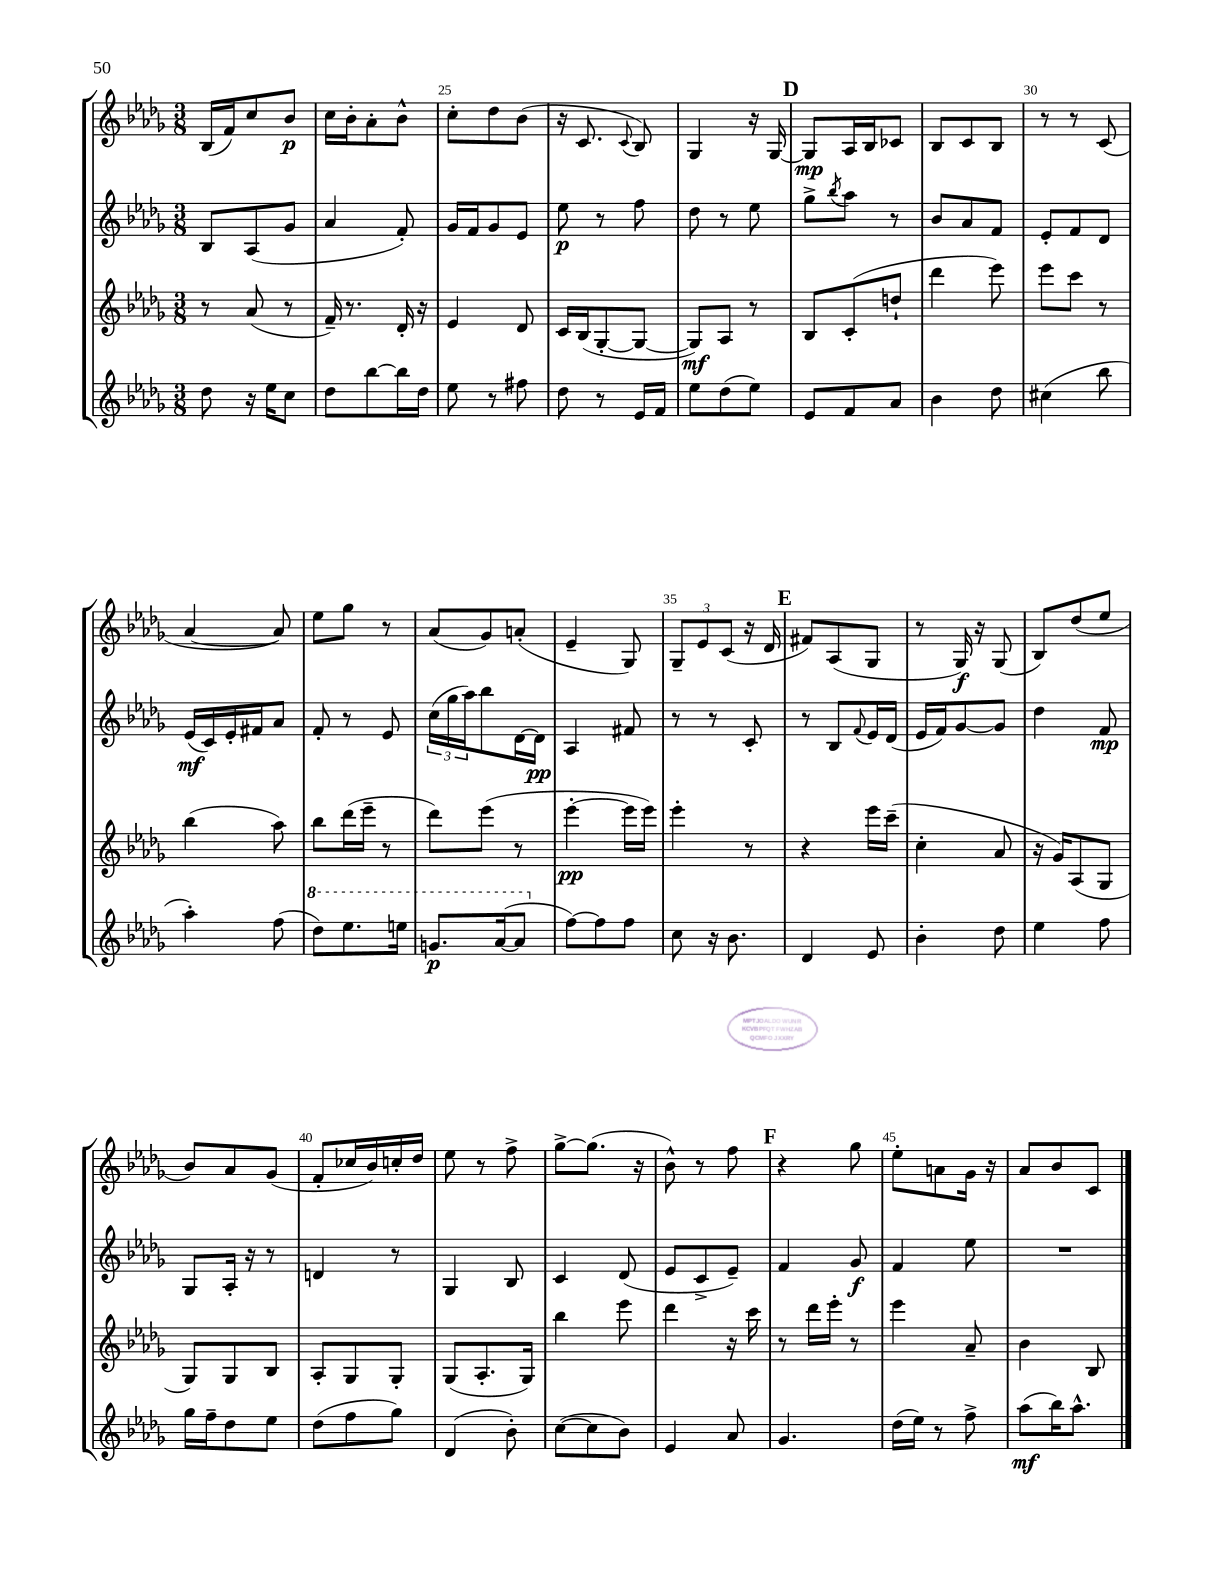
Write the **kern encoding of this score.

**kern	**kern	**kern	**kern
*staff4	*staff3	*staff2	*staff1
*clefG2	*clefG2	*clefG2	*clefG2
*k[b-e-a-d-g-]	*k[b-e-a-d-g-]	*k[b-e-a-d-g-]	*k[b-e-a-d-g-]
*M3/8	*M3/8	*M3/8	*M3/8
8dd-	8r	8B-	(16B-
.	.	.	16f)
16r	(8a-	(8A-	8cc
16ee-	.	.	.
8cc	8r	8g-	8b-
=	=	=	=
8dd-	16f~)	4a-	16cc
.	8.r	.	16b-'
[8bb-	.	.	8a-'
16bb-]	16d-'	8f')	8b-^^
16dd-	16r	.	.
=	=	=	=
8ee-	4e-	16g-	8cc'
.	.	16f	.
8r	.	8g-	8dd-
8ff#	8d-	8e-	(8b-
=	=	=	=
8dd-	16c	8ee-	16r
.	(16B-	.	8.c
8r	[8G-'	8r	.
.	.	.	8qqc
16e-	8G-_	8ff	8B-)
16f	.	.	.
=	=	=	=
8ee-	8G-])	8dd-	4G-
(8dd-	8A-	8r	.
8ee-)	8r	8ee-	16r
.	.	.	[16G-
=	=	=	=
8e-	8B-	8gg-^	8G-]
.	.	8qbb-	.
8f	(8c'	8aa-	16A-
.	.	.	16B-
8a-	8dd`	8r	8c-
=	=	=	=
4b-	4ddd-	8b-	8B-
.	.	8a-	8c
8dd-	8eee-)	8f	8B-
=	=	=	=
(4cc#	8eee-	8e-'	8r
.	8ccc	8f	8r
8bb-	8r	8d-	(8c
=	=	=	=
4aa-')	(4bb-	(16e-	[4a-
.	.	16c)	.
.	.	16e-'	.
.	.	16f#	.
(8ff	8aa-)	8a-	8a-])
=	=	=	=
8ddd-)	8bb-	8f'	8ee-
8.eee-	(16ddd-	8r	8gg-
.	16eee-~	.	.
.	8r	8e-	8r
16eee	.	.	.
=	=	=	=
8.gg	8ddd-)	(24cc	(8a-
.	.	24gg-	.
.	.	24aa-)	.
.	(8eee-	8bb-	8g-)
([16aa-	.	.	.
8aa-]	8r	[16d-	(8a'
.	.	16d-]	.
=	=	=	=
[8ff)	[4eee-'	4A-	4e-~
8ff]	.	.	.
8ff	16eee-]	8f#	8G-)
.	16eee-)	.	.
=	=	=	=
8cc	4eee-'	8r	12G-~
.	.	.	12e-
16r	.	8r	.
.	.	.	(12c
8.b-	.	.	.
.	8r	8c'	16r
.	.	.	16d-
=	=	=	=
4d-	4r	8r	8f#)
.	.	8B-	(8A-
.	.	8qqf	.
8e-	16eee-	16e-	8G-
.	(16ccc~	(16d-	.
=	=	=	=
4b-'	4cc'	16e-	8r
.	.	16f)	.
.	.	[8g-	16G-)
.	.	.	16r
8dd-	8a-	8g-]	(8G-
=	=	=	=
4ee-	16r	4dd-	8B-)
.	16g-)	.	.
.	(8A-	.	(8dd-
8ff	8G-	8f	8ee-
=	=	=	=
16gg-	8G-)	8G-	8b-)
16ff~	.	.	.
8dd-	8G-	16A-'	8a-
.	.	16r	.
8ee-	8B-	8r	(8g-
=	=	=	=
(8dd-	8A-'	4d	8f'
8ff	8G-	.	16cc-
.	.	.	16b-)
8gg-)	8G-'	8r	16cc'
.	.	.	16dd-
=	=	=	=
(4d-	(8G-	4G-	8ee-
.	8.A-'	.	8r
8b-')	.	8B-	8ff^
.	16G-)	.	.
=	=	=	=
([8cc	4bb-	4c	[8gg-^
8cc]	.	.	(8.gg-]
8b-)	8eee-	(8d-	.
.	.	.	16r
=	=	=	=
4e-	4ddd-	8e-	8b-^^)
.	.	8c^	8r
8a-	16r	8e-~)	8ff
.	16ccc	.	.
=	=	=	=
4.g-	8r	4f	4r
.	16ddd-	.	.
.	16eee-'	.	.
.	8r	8g-	8gg-
=	=	=	=
(16dd-	4eee-	4f	8ee-'
16ee-)	.	.	.
8r	.	.	8a
8ff^	8a-~	8ee-	16g-
.	.	.	16r
=	=	=	=
(8aa-	4b-	4.r	8a-
16bb-)	.	.	8b-
8.aa-^^	.	.	.
.	8B-	.	8c
==	==	==	==
*-	*-	*-	*-
